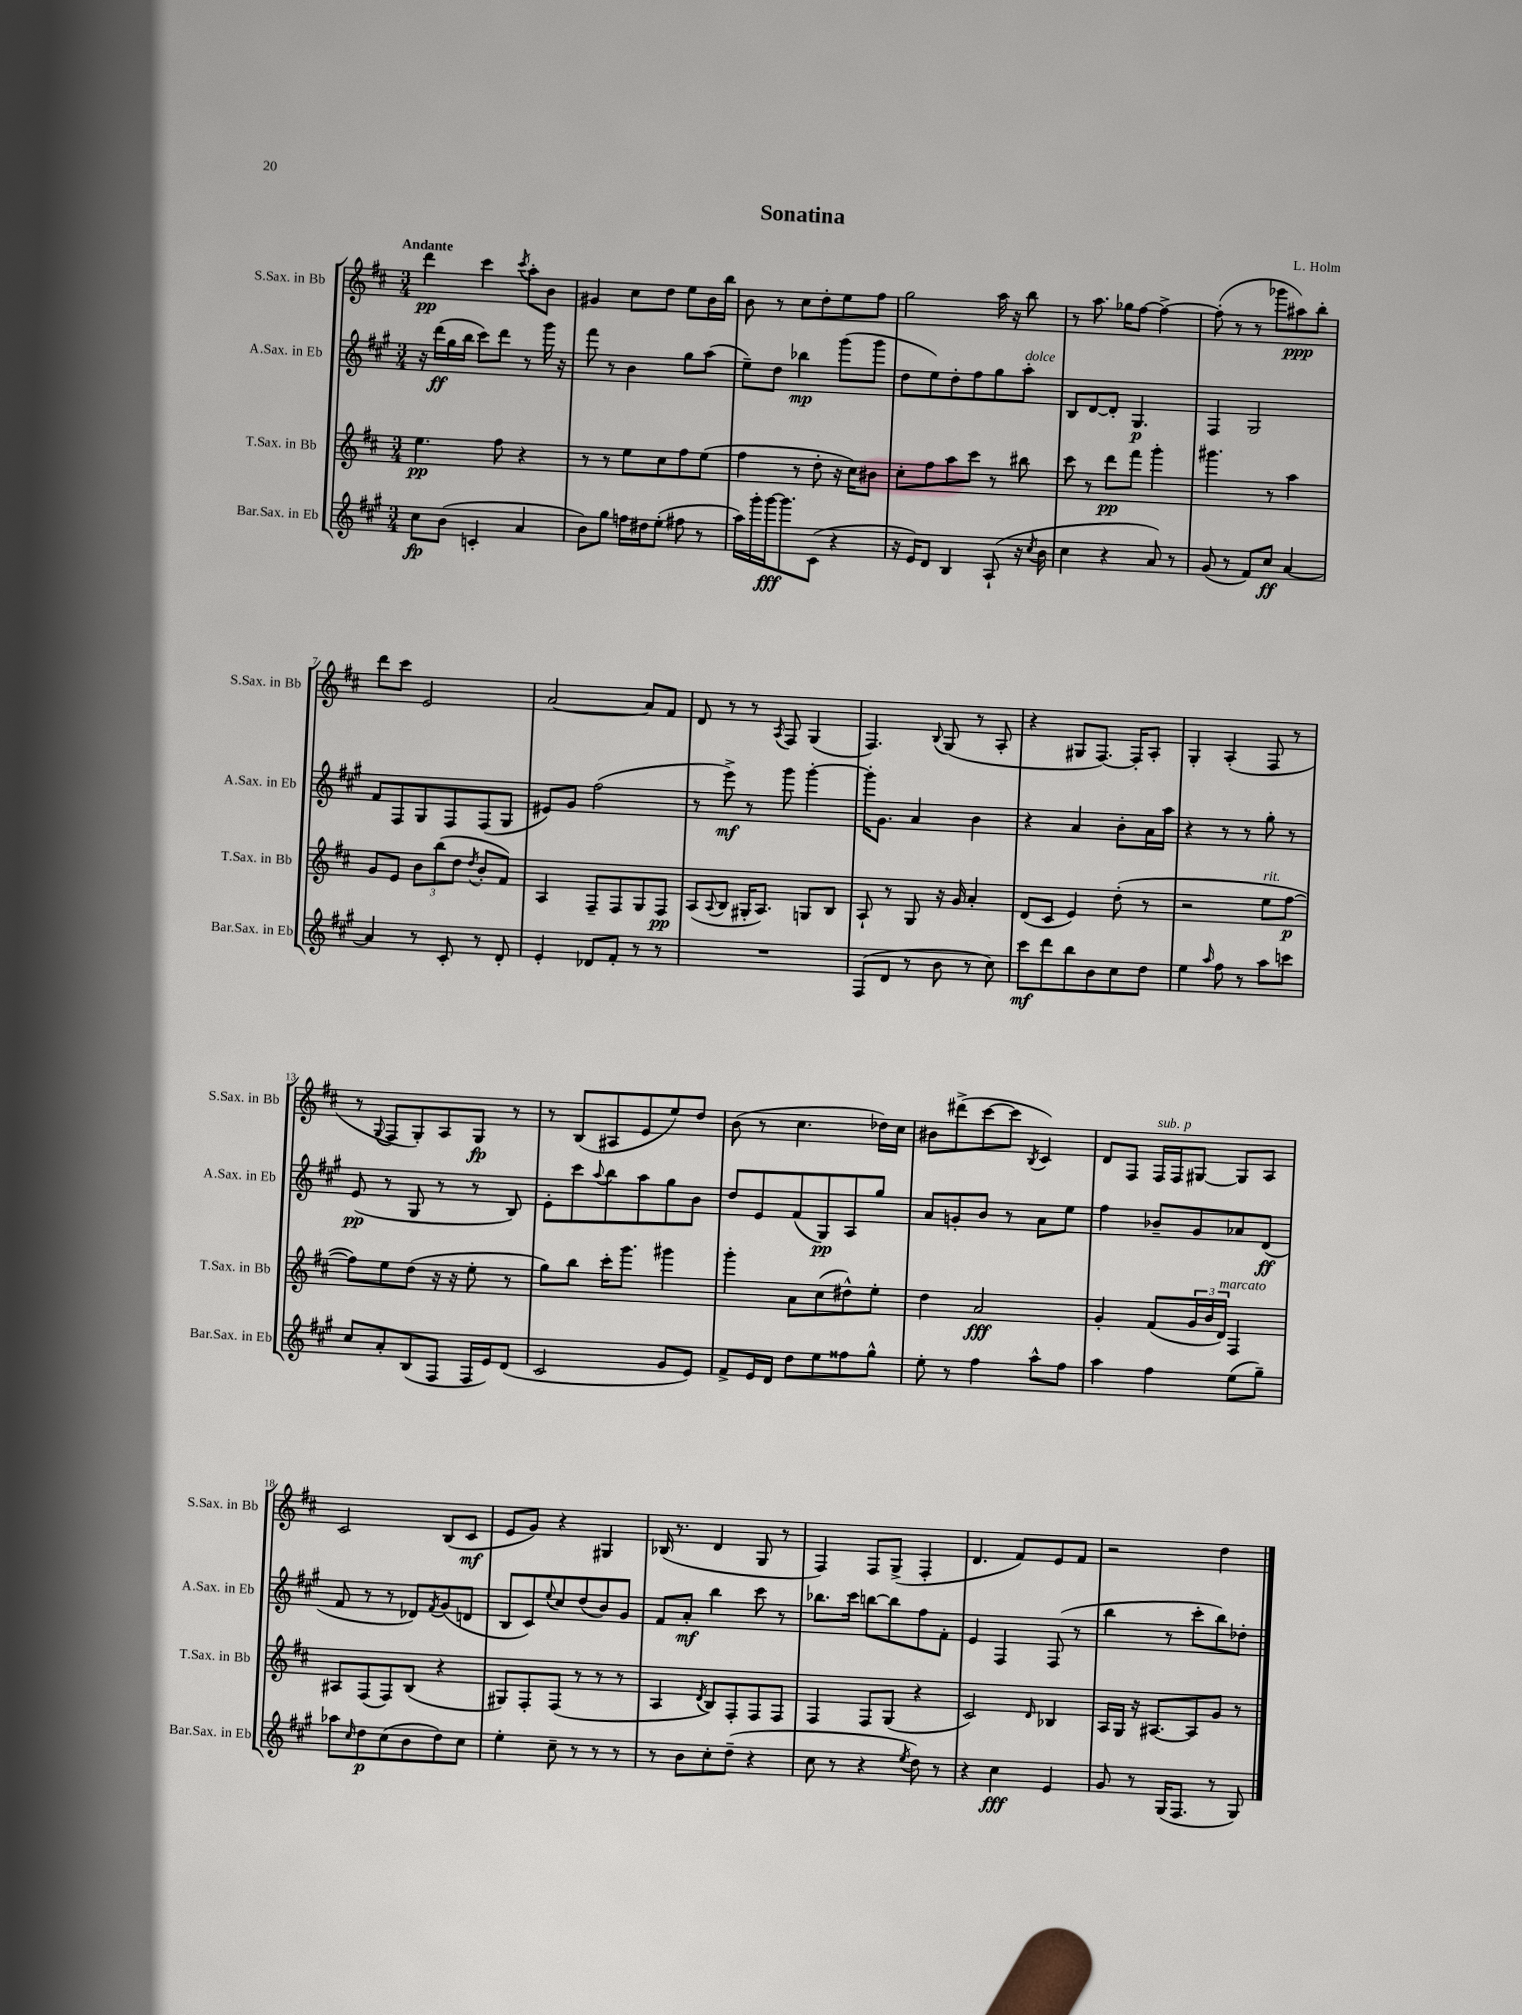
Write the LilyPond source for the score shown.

\header { title = "Sonatina" composer = "L. Holm" }
<<
\new StaffGroup <<
\new Staff = "s0" \with { instrumentName = "S.Sax. in Bb" shortInstrumentName = "S.Sax. in Bb" } {
    \clef treble \key d \major \numericTimeSignature \time 3/4 \tempo "Andante"
    d'''4\pp cis'''4 \acciaccatura { cis'''8 } a''8-. b'8 |
    gis'4 cis''8 d''8 e''8 b'16 b''16 |
    b'8 r8 cis''8 d''8-. e''8 fis''8 |
    g''2 a''16 r16 b''8 |
    r8 a''8. ges''16 fis''8~ fis''4~-> |
    fis''8-.( r8 r8 ges'''8 ais''8\ppp) b''8-. |
    d'''8 cis'''8 e'2 |
    a'2~ a'8 fis'8 |
    d'8 r8 r8 \acciaccatura { a8 } fis8 g4( |
    fis4.) \appoggiatura { b8 } g8( r8 a8-. |
    r4 gis8 fis8.~) fis16-. a8-. |
    g4-. a4-.( fis8 r8 |
    r8 \appoggiatura { g8 } fis8 g8-.) a8 g8\fp r8 |
    r8 b8( ais8 e'8 e''8) d''8 |
    b'8( r8 cis''4. des''16) cis''16 |
    bis'8 dis'''8->( cis'''8~ cis'''8 \acciaccatura { b8 } cis'4) |
    d'8 fis8 fis16^\markup { \italic "sub. p" } fis16 gis8~ gis8 a8 |
    cis'2 b8( cis'8\mf |
    e'8 g'8) r4 gis4 |
    bes16( r8. d'4 g8 r8 |
    fis4) fis8 g8->( fis4-. |
    d'4. fis'8) e'8 fis'8 |
    r2 d''4 \bar "|." |
}
\new Staff = "s1" \with { instrumentName = "A.Sax. in Eb" shortInstrumentName = "A.Sax. in Eb" } {
    \clef treble \key a \major \numericTimeSignature \time 3/4
    r16 d'''16\ff( gis''16 b''16 cis'''8) d'''8 r8 gis'''16 r16 |
    fis'''8 r8 b'4 gis''8 a''8( |
    e''8--) d''8 bes''4\mp gis'''8( gis'''8 |
    d''8 e''8) d''8-. fis''8 gis''8 a''8-.^\markup { \italic "dolce" } |
    b8 d'8~ d'8-. gis4.\p |
    fis4 gis2 |
    fis'8 fis8 gis8 fis8 fis8( gis8 |
    eis'8) gis'8 fis''2( |
    r8 e'''8->\mf) r8 gis'''8 gis'''4~-. |
    gis'''16-. gis'8. a'4 b'4 |
    r4 a'4 b'8-. a'16 a''16 |
    r4 r8 r8 gis''8-. r8 |
    e'8\pp( r8 gis8 r8 r8 b8) |
    e'8-. cis'''8 \appoggiatura { a''8 } b''8 a''8 gis''8 b'8 |
    d''8 e'8 fis'8( gis8\pp) a8 gis''8 |
    a'8 g'8-. b'8 r8 a'8 e''8 |
    fis''4 bes'8-- gis'8 aes'8 d'8\ff( |
    fis'8 r8 r8 des'8) \acciaccatura { fis'8 } gis'8( d'8 |
    b8 cis'8) \appoggiatura { e''8 } cis''8 d''8( b'8) gis'8 |
    fis'8 a'8-.\mf b''4 cis'''8 r8 |
    bes''8. cis'''16 b''8~ b''8 fis''8 fis'8-. |
    e'4 fis4 fis8( r8 |
    b''4 r8 cis'''8-. b''8) des''8-. \bar "|." |
}
\new Staff = "s2" \with { instrumentName = "T.Sax. in Bb" shortInstrumentName = "T.Sax. in Bb" } {
    \clef treble \key d \major \numericTimeSignature \time 3/4
    e''4.\pp fis''8 r4 |
    r8 r8 e''8 cis''8 fis''8 e''8( |
    fis''4 r8 d''8-. r16 cis''16) bis'8 |
    cis''8-. fis''8 a''8 cis'''8 r8 bis''8 |
    cis'''8 r8 d'''8\pp fis'''8 g'''4-. |
    gis'''4. r8 a''4 |
    g'8 e'8 \tuplet 3/2 { b'8 b''8( d''8 } \acciaccatura { d''8 } b'8-. fis'8) |
    a4 fis8-- fis8 g8 fis8\pp |
    a8( \appoggiatura { a8 } b8 gis16-. a8.) g8 b8 |
    a8-! r8 g8 r16 g'16 a'4-. |
    d'8( cis'8 e'4) d''8-.( r8 |
    r2 e''8^\markup { \italic "rit." } fis''8~\p |
    fis''8) e''8 d''8( r16 r16 e''8-. r8 |
    g''8) b''8 cis'''16-. g'''8. gis'''4 |
    g'''4-. a'8 cis''8( dis''8-^) e''8-. |
    d''4 a'2\fff |
    g'4-. fis'8( \tuplet 3/2 { g'16 b'16 d'16^\markup { \italic "marcato" }) } fis4 |
    ais8 fis8( fis8) b8( r4 |
    gis8) fis8-. fis8( r8 r8 r8 |
    a4 \acciaccatura { d'8 } b8) fis8-. fis8 fis8 |
    fis4 fis8 g8( r4 |
    cis'2) \grace { d'16 } bes4 |
    a16 g16 r16 ais8.~ ais8 g'8 r8 \bar "|." |
}
\new Staff = "s3" \with { instrumentName = "Bar.Sax. in Eb" shortInstrumentName = "Bar.Sax. in Eb" } {
    \clef treble \key a \major \numericTimeSignature \time 3/4
    cis''8\fp b'8( c'4-. a'4 |
    b'8) gis''8 f''16 dis''16 e''8-.( fis''8 r8 |
    a''16) gis'''16-. gis'''16~\fff gis'''8. cis'8( r4 |
    r16 e'16) d'8 b4 a8-!( r16 \acciaccatura { cis''8 } b'16 |
    cis''4 r4 a'8) r8 |
    gis'8( r8 fis'8) cis''8\ff a'4~ |
    a'4 r8 cis'8-. r8 d'8-. |
    e'4-. des'8 fis'8-. r8 r8 |
    R2. |
    fis8( d'8 r8 b'8 r8 cis''8) |
    cis'''8\mf d'''8 b''8 b'8 cis''8 d''8 |
    e''4 \grace { a''16 } fis''8 r8 a''8 c'''8 |
    cis''8 a'8-. b8( fis8 fis16 e'16) d'8( |
    cis'2 gis'8 e'8) |
    fis'8-> e'16 d'16 d''8 e''8 fisis''8 gis''8-^ |
    e''8-. r8 fis''4 a''8-^ fis''8 |
    a''4 fis''4 e''8( gis''8--) |
    aes''8 \grace { cis''16 } d''8\p cis''8( b'8 d''8) cis''8 |
    e''4-. cis''8-- r8 r8 r8 |
    r8 b'8 cis''8-. d''8--( r4 |
    cis''8 r8 r4 \acciaccatura { e''8 } d''8) r8 |
    r4 cis''4\fff e'4 |
    gis'8 r8 gis16( fis8. r8 gis8) \bar "|." |
}
>>
>>
